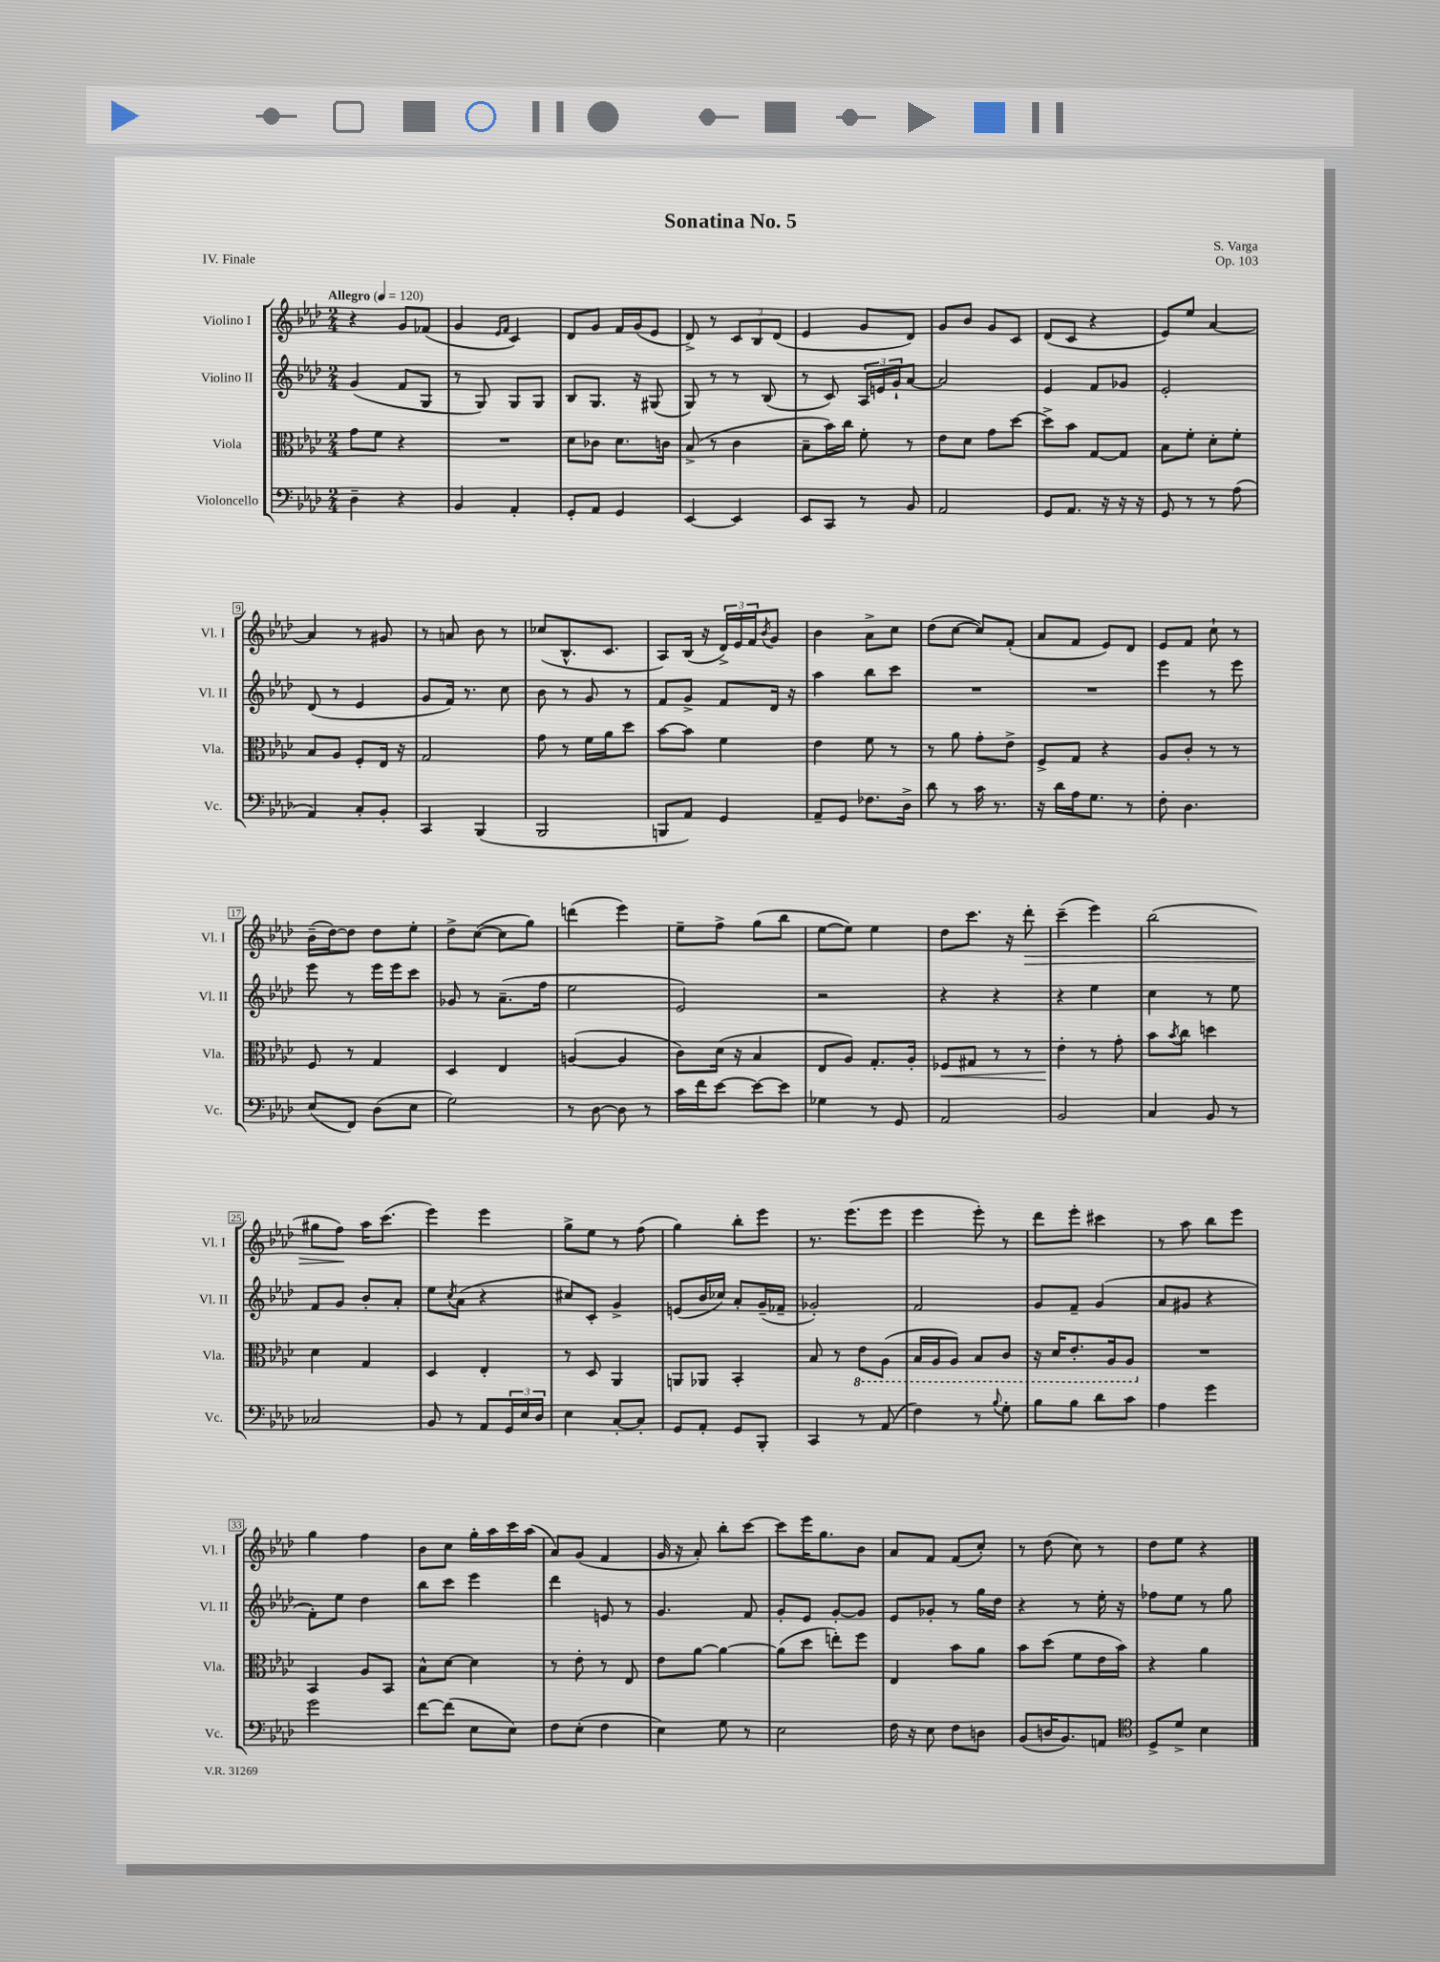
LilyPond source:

\header { title = "Sonatina No. 5" composer = "S. Varga" opus = "Op. 103" piece = "IV. Finale" }
<<
\new StaffGroup <<
\new Staff = "s0" \with { instrumentName = "Violino I" shortInstrumentName = "Vl. I" } {
    \clef treble \key aes \major \numericTimeSignature \time 2/4 \tempo "Allegro" 4 = 120
    r4 g'8 fes'8( |
    g'4 \grace { ees'16 f'16 } c'4) |
    des'8 g'8 f'16 g'16( ees'8 |
    des'8->) r8 \tuplet 3/2 { c'8 bes8 des'8( } |
    ees'4 g'8 des'8) |
    g'8 bes'8 g'8 c'8 |
    des'8( c'8 r4 |
    ees'8) ees''8 aes'4~ |
    aes'4 r8 gis'8 |
    r8 a'8 bes'8 r8 |
    ces''8( bes8.-^ c'8. |
    aes8) bes16( r16 \tuplet 3/2 { des'16->) ees'16 f'16 } \acciaccatura { bes'8 } g'8 |
    bes'4 aes'8-> c''8 |
    des''8( c''8~ c''8) f'8-.( |
    aes'8 f'8 ees'8) des'8 |
    ees'8 f'8 c''8-! r8 |
    bes'16--( des''16~) des''8 des''8 ees''8-. |
    des''8-> c''8~( c''8 g''8) |
    d'''4( ees'''4) |
    ees''8-- f''8-> g''8( bes''8 |
    ees''8~ ees''8) ees''4 |
    des''8 c'''8. r16 des'''8-.\> |
    c'''4--( ees'''4) |
    bes''2( |
    gis''8 f''8\!) aes''16 c'''8.( |
    ees'''4) ees'''4 |
    g''8-> ees''8 r8 f''8( |
    g''4) bes''8-. ees'''8 |
    r8. ees'''8.( ees'''8 |
    ees'''4 ees'''8-.) r8 |
    des'''8 ees'''8-. cis'''4 |
    r8 aes''8 bes''8 ees'''8 |
    g''4 f''4 |
    bes'8 c''8 g''16-. aes''16 c'''16 aes''16( |
    aes'8) g'8( f'4 |
    g'16 r16 aes'8-.) bes''8-. c'''8~ |
    c'''8 ees'''16 g''8. bes'8 |
    aes'8 f'8 f'8( c''8-.) |
    r8 des''8( c''8) r8 |
    des''8 ees''8 r4 \bar "|." |
}
\new Staff = "s1" \with { instrumentName = "Violino II" shortInstrumentName = "Vl. II" } {
    \clef treble \key aes \major \numericTimeSignature \time 2/4
    g'4( f'8 g8 |
    r8 g8) g8 g8 |
    bes8 g8. r16 gis8( |
    g8) r8 r8 bes8( |
    r8 c'8) \tuplet 3/2 { aes16 e'16 g'16-! } aes'8~ |
    aes'2 |
    ees'4 f'8 ges'8 |
    ees'2-. |
    des'8( r8 ees'4 |
    g'8 f'16) r8. c''8 |
    bes'8 r8 g'8 r8 |
    f'8 g'8-> f'8 des'16 r16 |
    aes''4 bes''8 c'''8 |
    R2 |
    R2 |
    ees'''4 r8 ees'''8 |
    ees'''8 r8 ees'''16 ees'''16 c'''8 |
    ges'8 r8 aes'8.--( f''16 |
    ees''2 |
    ees'2) |
    r2 |
    r4 r4 |
    r4 ees''4 |
    c''4 r8 ees''8 |
    f'8 g'8 bes'8-. aes'8-. |
    ees''8 \acciaccatura { c''8 } aes'8( r4 |
    cis''8) c'8-. g'4-> |
    e'8( bes'16 ces''16) aes'8-. g'16--( fes'16-- |
    ges'2-.) |
    f'2 |
    g'8 f'8-- g'4( |
    aes'8 gis'8 r4 |
    f'8-.) ees''8 des''4 |
    bes''8 c'''8 ees'''4 |
    des'''4 e'8 r8 |
    g'4. f'8 |
    g'8-. ees'8 g'8~-. g'8 |
    ees'8 ges'8-. r8 g''16 des''16 |
    r4 r8 ees''16-. r16 |
    fes''8 ees''8 r8 g''8 \bar "|." |
}
\new Staff = "s2" \with { instrumentName = "Viola" shortInstrumentName = "Vla." } {
    \clef alto \key aes \major \numericTimeSignature \time 2/4
    g'8 f'8 r4 |
    R2 |
    des'8 ces'8 des'8. c'16 |
    bes8->( r8 c'4 |
    bes8-- bes'16) c''16 f'8-. r8 |
    ees'8 des'8 g'8 des''8~ |
    des''8-> bes'8 g8~ g8 |
    bes8 f'8-. des'8-. f'8-. |
    bes8 aes8 f8-. ees16 r16 |
    g2 |
    g'8 r8 f'16 aes'16 des''8 |
    bes'8~ bes'8 f'4 |
    ees'4 f'8 r8 |
    r8 aes'8 g'8-. ees'8-> |
    f8-> g8 r4 |
    aes8 c'8-. r8 r8 |
    f8 r8 g4 |
    des4 ees4 |
    a4~( a4 |
    c'8) des'16( r16 bes4 |
    ees8 aes8) g8.-. aes16-. |
    fes8\< gis8 r8 r8 |
    ees'4-.\! r8 g'8-. |
    bes'8 \acciaccatura { bes'8 } c''8 d''4 |
    des'4 g4 |
    des4 ees4-. |
    r8 des8 aes,4 |
    a,8 aes,8 bes,4-. |
    bes8 r8 \ottava #-1 ees8 aes,8( |
    bes,16 aes,16 aes,8) bes,8 c8 |
    r16 des16 ees8.-. aes,16 aes,8 \ottava #0 |
    R2 |
    bes,4 aes8 bes,8 |
    bes8-^ des'8~ des'4 |
    r8 ees'8-. r8 ees8 |
    ees'8 aes'8~ aes'4~ |
    aes'8( des''8 e''8-.) f''8 |
    ees4 bes'8 aes'8 |
    bes'8 des''8( f'8 ees'16 bes'16) |
    r4 aes'4 \bar "|." |
}
\new Staff = "s3" \with { instrumentName = "Violoncello" shortInstrumentName = "Vc." } {
    \clef bass \key aes \major \numericTimeSignature \time 2/4
    des4-- r4 |
    bes,4 aes,4-. |
    g,8-. aes,8 g,4 |
    ees,4~ ees,4 |
    ees,8 c,8 r8 bes,8 |
    aes,2 |
    g,8 aes,8. r16 r16 r16 |
    g,8 r8 r8 aes8( |
    aes,4) c8-. bes,8-. |
    c,4 bes,,4( |
    bes,,2 |
    b,,8 aes,8) g,4 |
    aes,8-- g,8 fes8. des16-> |
    des'8 r8 c'16 r8. |
    r16 des'16 aes16 g8. r8 |
    f8-. des4. |
    ees8( f,8) des8( ees8 |
    g2) |
    r8 des8~ des8 r8 |
    c'16 f'16 ees'8~ ees'8~ ees'8 |
    ges4 r8 g,8 |
    aes,2 |
    bes,2 |
    c4 bes,8 r8 |
    ces2 |
    bes,8 r8 aes,8 \tuplet 3/2 { g,16 ees16 des16 } |
    ees4 c8~-. c8-. |
    g,8 aes,8-. g,8 bes,,8-. |
    c,4 r8 aes,8( |
    f4) r8 \appoggiatura { bes8 } g8-. |
    bes8 bes8 des'8 c'8 |
    aes4 g'4 |
    g'2 |
    f'8~ f'8( ees8 ees8) |
    f8 ees8-.( f4 |
    ees4) g8 r8 |
    ees2 |
    f16 r16 ees8 f8 d8 |
    bes,8( d16 bes,8.) a,8 |
    \clef tenor des8-> des'8-> bes4 \bar "|." |
}
>>
>>
\layout { \context { \Score \override BarNumber.stencil = #(make-stencil-boxer 0.1 0.3 ly:text-interface::print) } }
